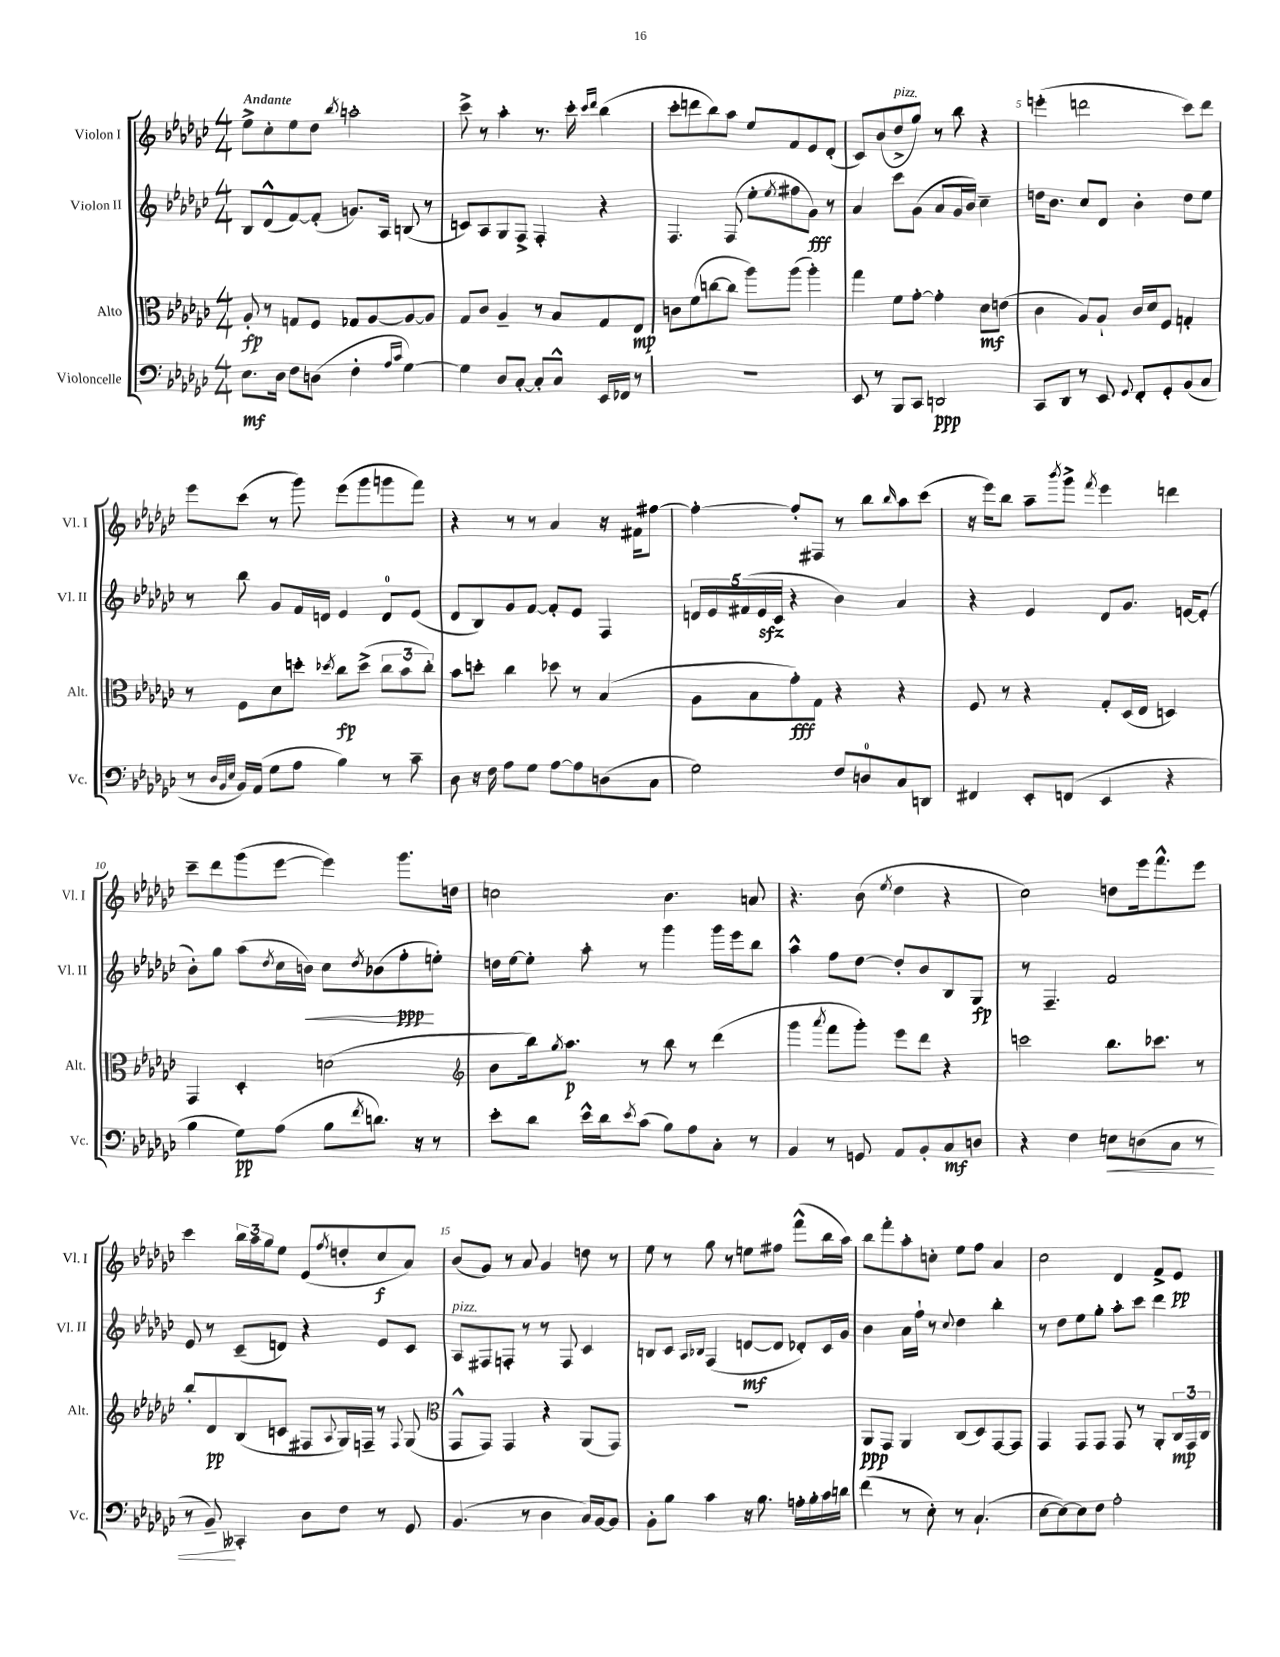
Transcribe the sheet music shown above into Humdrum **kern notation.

**kern	**kern	**kern	**kern
*staff4	*staff3	*staff2	*staff1
*clefF4	*clefC3	*clefG2	*clefG2
*k[b-e-a-d-g-c-]	*k[b-e-a-d-g-c-]	*k[b-e-a-d-g-c-]	*k[b-e-a-d-g-c-]
*M4/4	*M4/4	*M4/4	*M4/4
8.E-	8A-'	8B-	8ee-^
.	8r	(8d-^^	8cc-'
16D-	.	.	.
8F	8G	[8f)	8ee-
(8D	8F	(8f']	8dd-
.	.	.	8qbb-
4F'	8G-	8.g)	2aa'
.	[8A-	.	.
.	.	16A-	.
16qqA-	.	.	.
16qqc-	.	.	.
[4G-)	8A-_	(8B	.
.	8A-]	8r	.
=	=	=	=
4G-]	8G-	8c)	8ccc-^
.	8c-	8A-	8r
8D-	4A-~	8G-	4aa-'
[8C-'	.	8F^	.
8C-']	8r	4F'	8.r
8C-^^	8B-	.	.
.	.	.	16ccc-'
.	.	.	16qqccc-
.	.	.	16qqddd-
16EE-	8G-	4r	(4bb-
16FF-	.	.	.
8r	8E-	.	.
=	=	=	=
1r	8c	4.F	8ccc-'
.	(8f	.	8ddd
.	[8cc	.	8bb-)
.	8cc]	(8F	8aa-
.	8aa-)	8ee-'	8ee-
.	.	8qee-	.
.	(8aa-	8ff#	8f
.	4aa-')	8g-)	8e-
.	.	8r	(8d-'
=	=	=	=
8EE-	4gg-	4a-	8c-)
8r	.	.	(8b-
8BBB-	8f	8ccc-	8dd-^
8CC-	[8g-'	(8g-	8gg-)
2DD	4g-']	8a-	8r
.	.	16g-	8bb-
.	.	16b-)	.
.	8d-	4cc-~	4r
.	(8e	.	.
=	=	=	=
8CC-	4c-	16dd	(4eee'
.	.	8.b-	.
8DD-	.	.	.
8r	8A-)	8cc-	2ddd
8EE-	8A-`	8d-	.
8qqGG-	.	.	.
8FF'	16c-	4b-'	.
.	16d-	.	.
8GG-'	8F	.	.
(8BB-	4G'	8dd	8ccc-)
8C-	.	8ee-	8ddd
=	=	=	=
8r	8r	8r	8eee-
32qqD-	.	.	.
32qqBB-	.	.	.
32qqE-	.	.	.
16BB-)	8F	8bb-	(8ccc-
(16AA-	.	.	.
8G-	8d-	8g-	8r
8A-	8dd'	16f	8ggg-)
.	.	16d	.
.	8qdd-	.	.
4B-)	8cc-	4e-	(8eee-
.	(8dd-^	.	8ggg-
8r	12cc-	8d	8ggg
.	12b-	.	.
8c-~	.	(8e-	8fff)
.	12cc-')	.	.
=	=	=	=
8D-	8b-	8d-	4r
16r	8dd'	8B-)	.
16F	.	.	.
8A-	4cc-	8g-	8r
8G-	.	[8f	8r
[8A-	8dd-	8f']	4a-
8A-]	8r	8e-	.
(8D	(4B-	4F	16r
.	.	.	16f#
8C-	.	.	[8ff#
=	=	=	=
2G-)	8A-	20d	4ff#'_
.	.	20e-	.
.	.	(20f#	.
.	8B-	.	.
.	.	20e-	.
.	.	20c-	.
.	8g-')	4r	8ff#']
.	8G-	.	8F#
8F	4r	4b-)	8r
8D	.	.	8bb-
.	.	.	16qqbb-
8C-	4r	4a-	8aa-
8DD	.	.	(8ccc-
=	=	=	=
4FF#	8F	4r	16r
.	.	.	16eee-)
.	8r	.	8bb-
8EE-'	4r	4e-	8aa-~
.	.	.	8qbbb-
(8FF	.	.	8ggg-^
.	.	.	8qfff
4EE-	8G-'	8d-	4eee-
.	(16D-	8.g-	.
.	16E-	.	.
4r	4D)	.	4ddd
.	.	[16e	.
.	.	(8e']	.
=	=	=	=
4B-	4GG-	8b-')	8ccc-~
.	.	8gg-	8ddd-
8G-)	4D-'	(8aa-	(8ggg-
.	.	8qdd-	.
(8A-	.	16cc-	[8eee-
.	.	16b)	.
8B-	(2d	8cc-	4eee-])
8qf	.	8qdd-	.
8.d)	.	(8b-	.
.	.	8ff'	8.ggg-
16r	.	.	.
8r	.	8ee')	.
.	.	.	16dd
=	=	=	=
*	*clefG2	*	*
8e-'	8b-	16dd	2cc
.	.	[16ee-	.
8d-	16bb-)	8ee-']	.
.	8qgg-	.	.
.	8.aa-	.	.
16e-^^	.	8aa-'	.
16d-	.	.	.
8qe-	.	.	.
(8c-	8r	8r	.
8B-)	8bb-	4ggg-	4.b-
8A-	8r	.	.
8C-'	(4ddd-	16ggg-	.
.	.	16eee-	.
8r	.	8bb-	8a
=	=	=	=
4BB-	4ggg-	4aa-^^	4.r
.	8qaaa-	.	.
8r	8fff	8ff	.
8GG	8ggg-')	[8dd-	(8b-
.	.	.	8qee-
8AA-	8eee-	8dd-']	4dd-
8BB-'	8ddd-	8b-	.
8C-	4r	8B-	4r
8D	.	8G-	.
=	=	=	=
4r	2ccc	8r	2cc-)
.	.	4.F~	.
4F	.	.	.
8E	8.bb-	2f	8dd
(8D	.	.	16eee-
.	8.ccc-	.	8.fff^^
8C-	.	.	.
8r	8r	.	8eee-
=	=	=	=
8r	8bb-'	8e-	4ccc-
8BB-~)	8d-	8r	.
4CC--'	(8B-	(8c-~	24bb-
.	.	.	24aa-
.	.	.	24gg-
.	8c	8d)	8ee-
8D-	8F#	4r	(8e-
.	8qqA-	.	8qff
8F	16G-)	.	8dd'
.	16F~	.	.
8r	8r	8e-	8cc-
.	8qqF	.	.
8GG-	(8G-	8c-	8a-)
=	=	=	=
*	*clefC3	*	*
(4.BB-	8GG-^^	8A-	(8b-
.	8GG-)	8F#	8g-)
.	4GG-	8F'	8r
8r	.	8r	8a-
4D-	4r	8r	4g-
.	.	8F	.
16C-)	(8AA-	4c-	8dd
[16BB-	.	.	.
8BB-]	8GG-)	.	8r
=	=	=	=
8BB-'	1r	8B	8ee-
8B-	.	8c-	8r
.	.	16qqA-	.
.	.	16qqB-	.
4c-	.	(4F	8gg-
.	.	.	8r
16r	.	[8d	8ee
8.B-	.	.	.
.	.	8d]	8ff#
16A'	.	8d-')	(8fff^^
16B-'	.	.	.
16c-	.	16c-	16bb-
16d	.	16g-	16aa-)
=	=	=	=
(4f	8AA-	4b-	8bb-
.	8GG-	.	8fff'
8r	4AA-	16a-	8aa-'
.	.	16ff`	.
8E-')	.	8r	8cc'
.	.	8qqcc-	.
8r	(8C-	4dd-	8ee-
(4.C-`	8D-)	.	8ff
.	[8GG-	4bb-'	4a-
.	8GG-]	.	.
=	=	=	=
[8E-	4GG-	8r	2cc-
8E-_)	.	8dd-	.
8E-]	8GG-	8ee-	.
8F	8GG-	8gg-'	.
2A-'	8GG-	8aa-'	4d-
.	8r	8ccc-	.
.	8AA-'	4ddd-	8f^
.	24C-	.	8e-
.	24GG-	.	.
.	24C-	.	.
==	==	==	==
*-	*-	*-	*-
